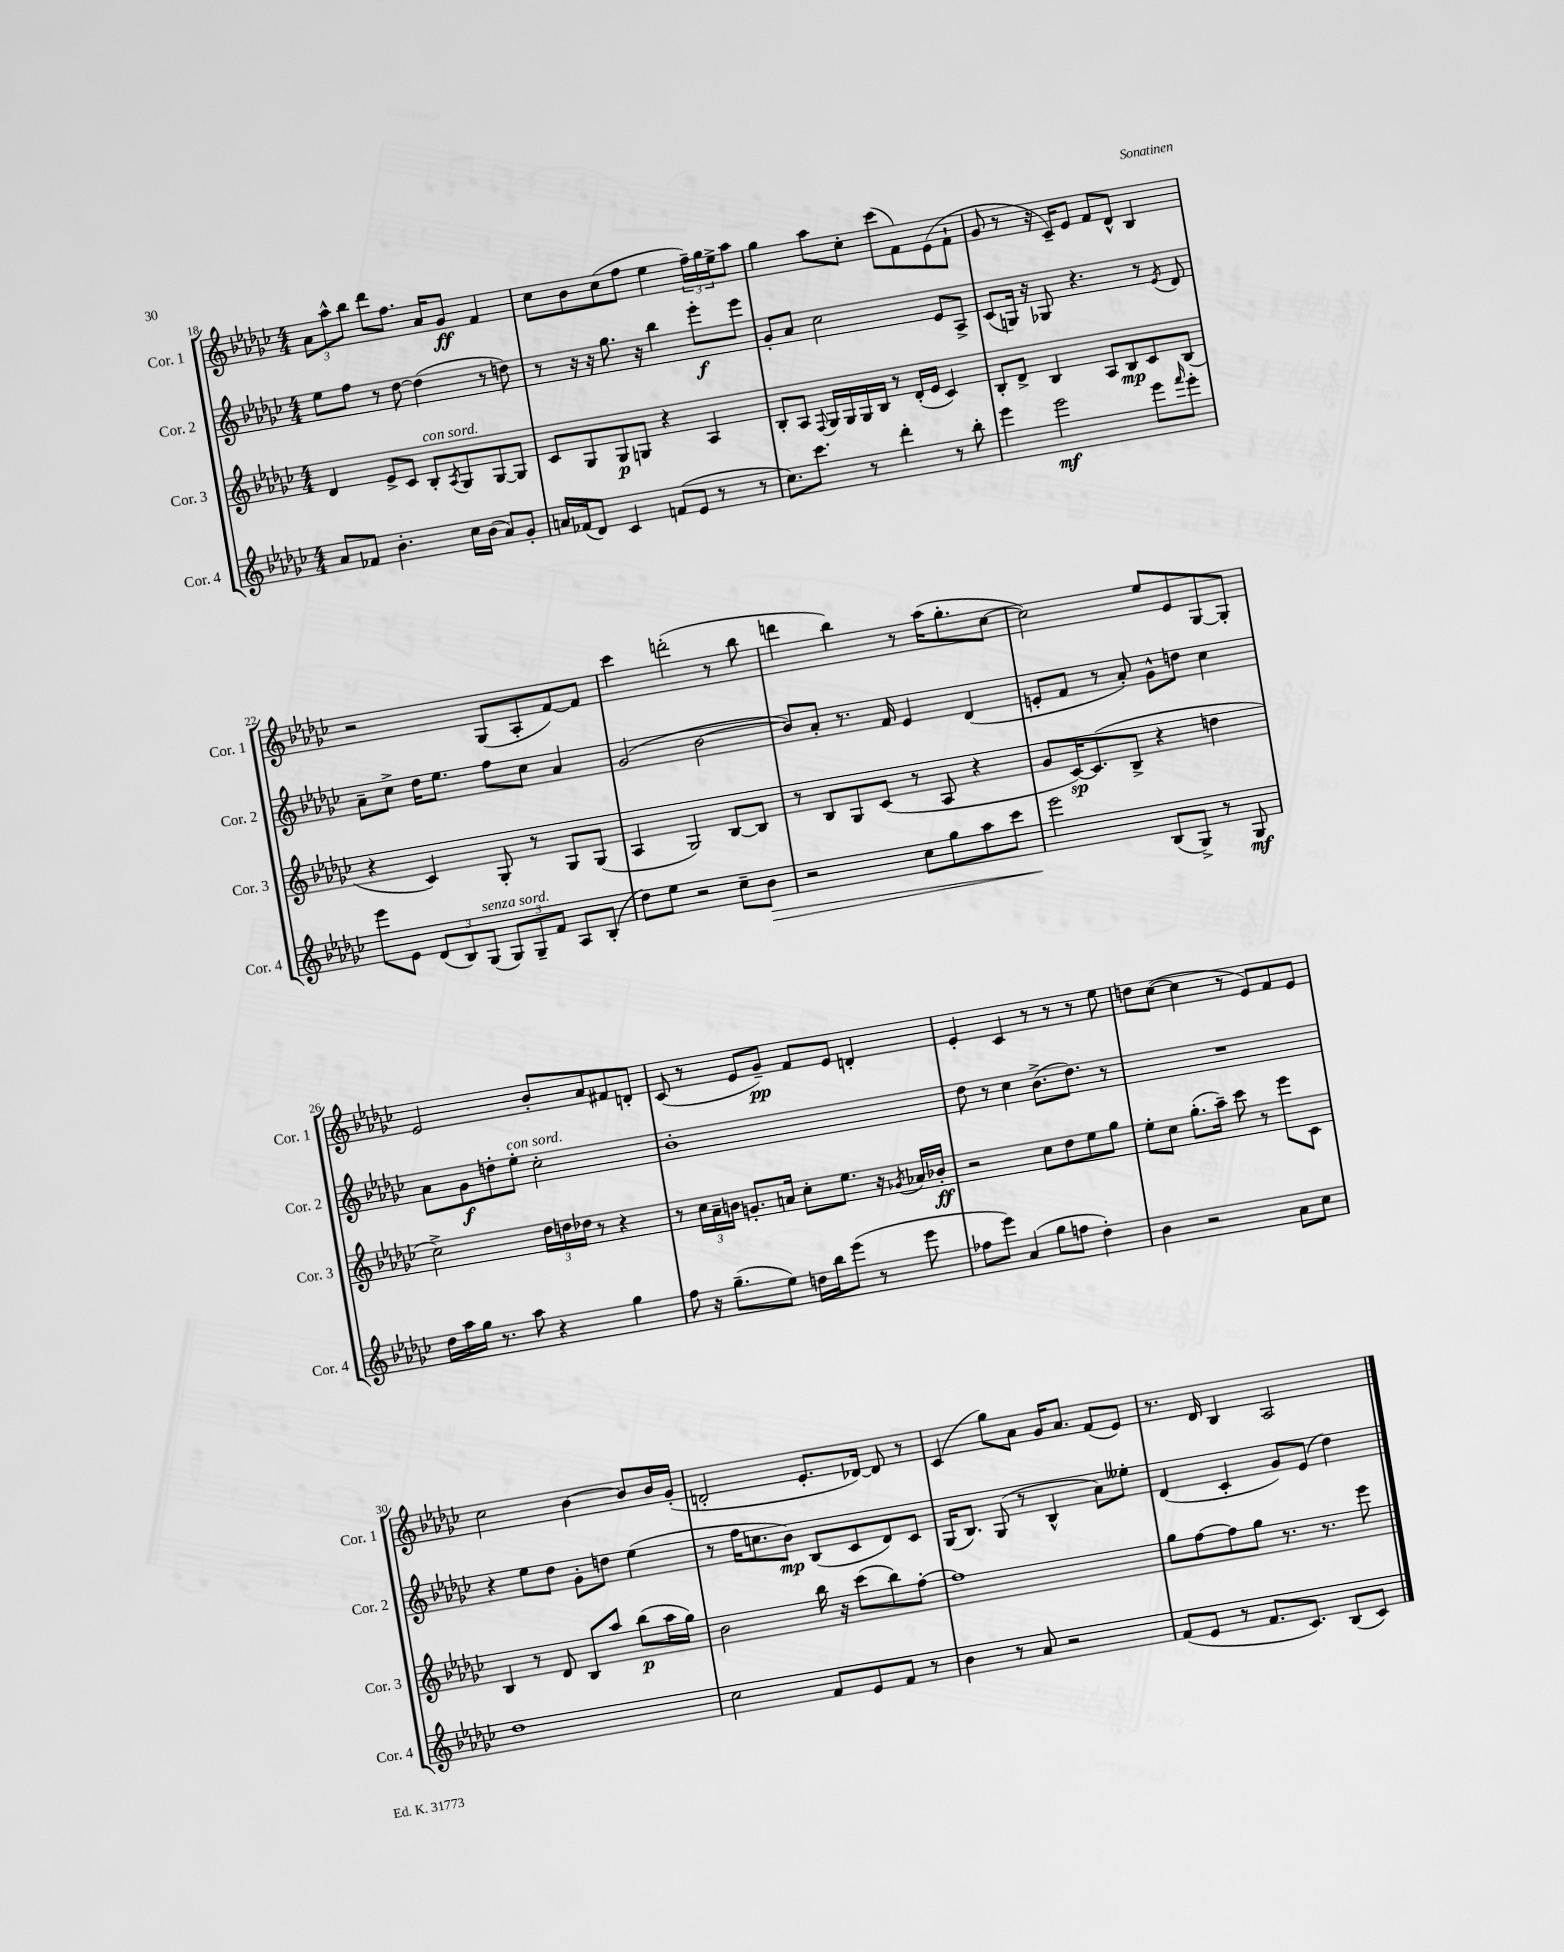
<<
\new StaffGroup <<
\new Staff = "s0" \with { instrumentName = "Cor. 1" shortInstrumentName = "Cor. 1" } {
    \clef treble \key ges \major \numericTimeSignature \time 4/4
    \tuplet 3/2 { aes'8 aes''8-^ bes''8 } des'''8 f''8. aes'16 ges'8\ff f'4 |
    ces''8 bes'8 ces''8( f''8 ees''4 \tuplet 3/2 { f''16--) ges''16 ees''16-> } aes''8 |
    ges''4 aes''8 ces''8-. ces'''8( f'8) ees'8( f'8-! |
    ges'8 r8 r16 ces'16--) ees'8 f'8 des'8-^ bes4 |
    r2 ges8( aes8-. f'8~) f'8 |
    ces'''4 d'''2-.( r8 bes''8 |
    d'''4 bes''4) r8 aes''16( ges''8.-. ces''8~ |
    ces''2) ees''8 ees'8 ges8~ ges8-. |
    ees'2 bes'8-. aes'8 fis'8 d'8-. |
    ces'8( r8 ees'8 ges'8--\pp) f'8 ees'8 d'4-. |
    ees'4-. ces'4 r8 r8 r8 ees''8 |
    d''8 ces''8~( ces''4 r8 ees'8) f'8 ees'8 |
    ces''2 bes'4~ bes'8 bes'16 ges'16-.( |
    d'2-. ees'8.-. des'16~) des'8 r8 |
    ces'4( ges''8) aes'8 ges'16 aes'8. f'8( ees'8) |
    r8. des'16 bes4 aes2 \bar "|." |
}
\new Staff = "s1" \with { instrumentName = "Cor. 2" shortInstrumentName = "Cor. 2" } {
    \clef treble \key ges \major \numericTimeSignature \time 4/4
    ees''8 f''8 r8 des''8~ des''4( r8 d''8) |
    r8 r16 r16 ges''8. r16 bes''4 ees'''8-.\f ees'''8 |
    ges'8-. aes'8 ces''2 ees'8 aes8-> |
    ces'8( g16) r16 ges8 r4. r8 \acciaccatura { ees'8 } des'8 |
    aes'8-- ces''8-> des''16 ees''8. f''8 ces''8 aes'4 |
    ges'2( bes'2~ |
    bes'8) aes'8-. r8. f'16 ees'4 des'4( |
    e'8-. f'8 r8 aes'8-.) ges'8-^ d''8 ces''4 |
    aes'8 ges'8\f d''8-. ees''8-.^\markup { \italic "con sord." } ces''2-. |
    bes'1-. |
    des''8 r8 ces''4 bes'8.->( des''8.) r8 |
    R1 |
    r4 ees''8 des''8 ges'8-. d''8 ees''4( |
    r8 f''16 c''8. bes'8\mp) bes8( ces'8 des'8) ces'8 |
    ges16( bes8.) ges8( r8 bes4-^ aes'8) eeses''8-. |
    des'4( ces'4-. ges'8) ees'8( des''4) \bar "|." |
}
\new Staff = "s2" \with { instrumentName = "Cor. 3" shortInstrumentName = "Cor. 3" } {
    \clef treble \key ges \major \numericTimeSignature \time 4/4
    des'4 ees'8-> ces'8 bes8-.^\markup { \italic "con sord." } \acciaccatura { aes8 } ges8 ges8~ ges8 |
    ces'8 ges8 ges8\p g8 r4 aes4 |
    bes8-. aes8 \appoggiatura { f8 } ges16 ges16 ges16 bes16 r8 des'16-.( ees'16 ces'4) |
    bes8-. des'8-> bes4 aes8 bes8\mp ces'8 bes8( |
    r4 ces'4) ges8-. r8 ges8 ges8( |
    aes4 ges2) bes8~ bes8 |
    r8 bes8 ges8 ces'8( r8 aes8 r4 |
    ges'8 ces'16~\sp) ces'8.( bes8-> r4 d''4 |
    ces''2->) \tuplet 3/2 { des''16 d''16 des''16 } r8 r4 |
    r8 \tuplet 3/2 { ces''16 aes'16-- b'16 } g'8.-. a'16 ces''8-. ees''8. r16 \acciaccatura { ges'8 } aes'16 bes'16-.\ff |
    r2 ces''8 des''8 ees''8 ges''8 |
    ees''8-. ces''8 ges''8.-.( aes''16--) ces'''8 r8 ees'''8 ces'8 |
    bes4 r8 des'8 bes8 aes''8 bes''8\p( aes''16 ges''16) |
    bes'2 bes''16 r16 ces'''8( bes''8) f''8~-. |
    f''1 |
    ges''8 f''8~ f''8 ges''8 r8. r8. ees'''8 \bar "|." |
}
\new Staff = "s3" \with { instrumentName = "Cor. 4" shortInstrumentName = "Cor. 4" } {
    \clef treble \key ges \major \numericTimeSignature \time 4/4
    aes'8 fes'8 bes'4.-. ces''16 bes'16( aes'8) ges'8-. |
    a'16 fes'16( des'8) ces'4 f'8( ees'8 r8 r8 |
    ces''8.) ces'''8. r8 des'''4-. r8 bes''8-. |
    ees'''4 ees'''2\mf ees'''8 \grace { f'''16 } ees'''8-. |
    ees'''8 ees'8 \tuplet 3/2 { des'8( bes8) ges8^\markup { \italic "senza sord." }( } \tuplet 3/2 { ges8) ges8-- f'8 } aes8 bes8-.( |
    des''8) ees''8 r2 ces''8-- bes'8\> |
    r2 ces''8 ges''8 aes''8 ces'''8 |
    ees'''2\! bes8( ges8->) r8 ges8\mf |
    des''16 aes''16 ges''16 r8. aes''8 r4 ges''4 |
    f''8 r16 ges''8.--( ees''8) d''16 bes''16 ees'''8( r8 ees'''8 |
    fes''8 ees'''8) aes'4( ges''8 f''8 des''4-.) |
    bes'4 r2 aes'8 ces''8 |
    des''1 |
    ces''2 f'8 ees'8 f'8 r8 |
    bes'4 r8 aes'8 r2 |
    f'8( ees'8 r8 f'8. ces'8.) bes8( ces'8) \bar "|." |
}
>>
>>
\layout { \context { \Score currentBarNumber = #18 } }
